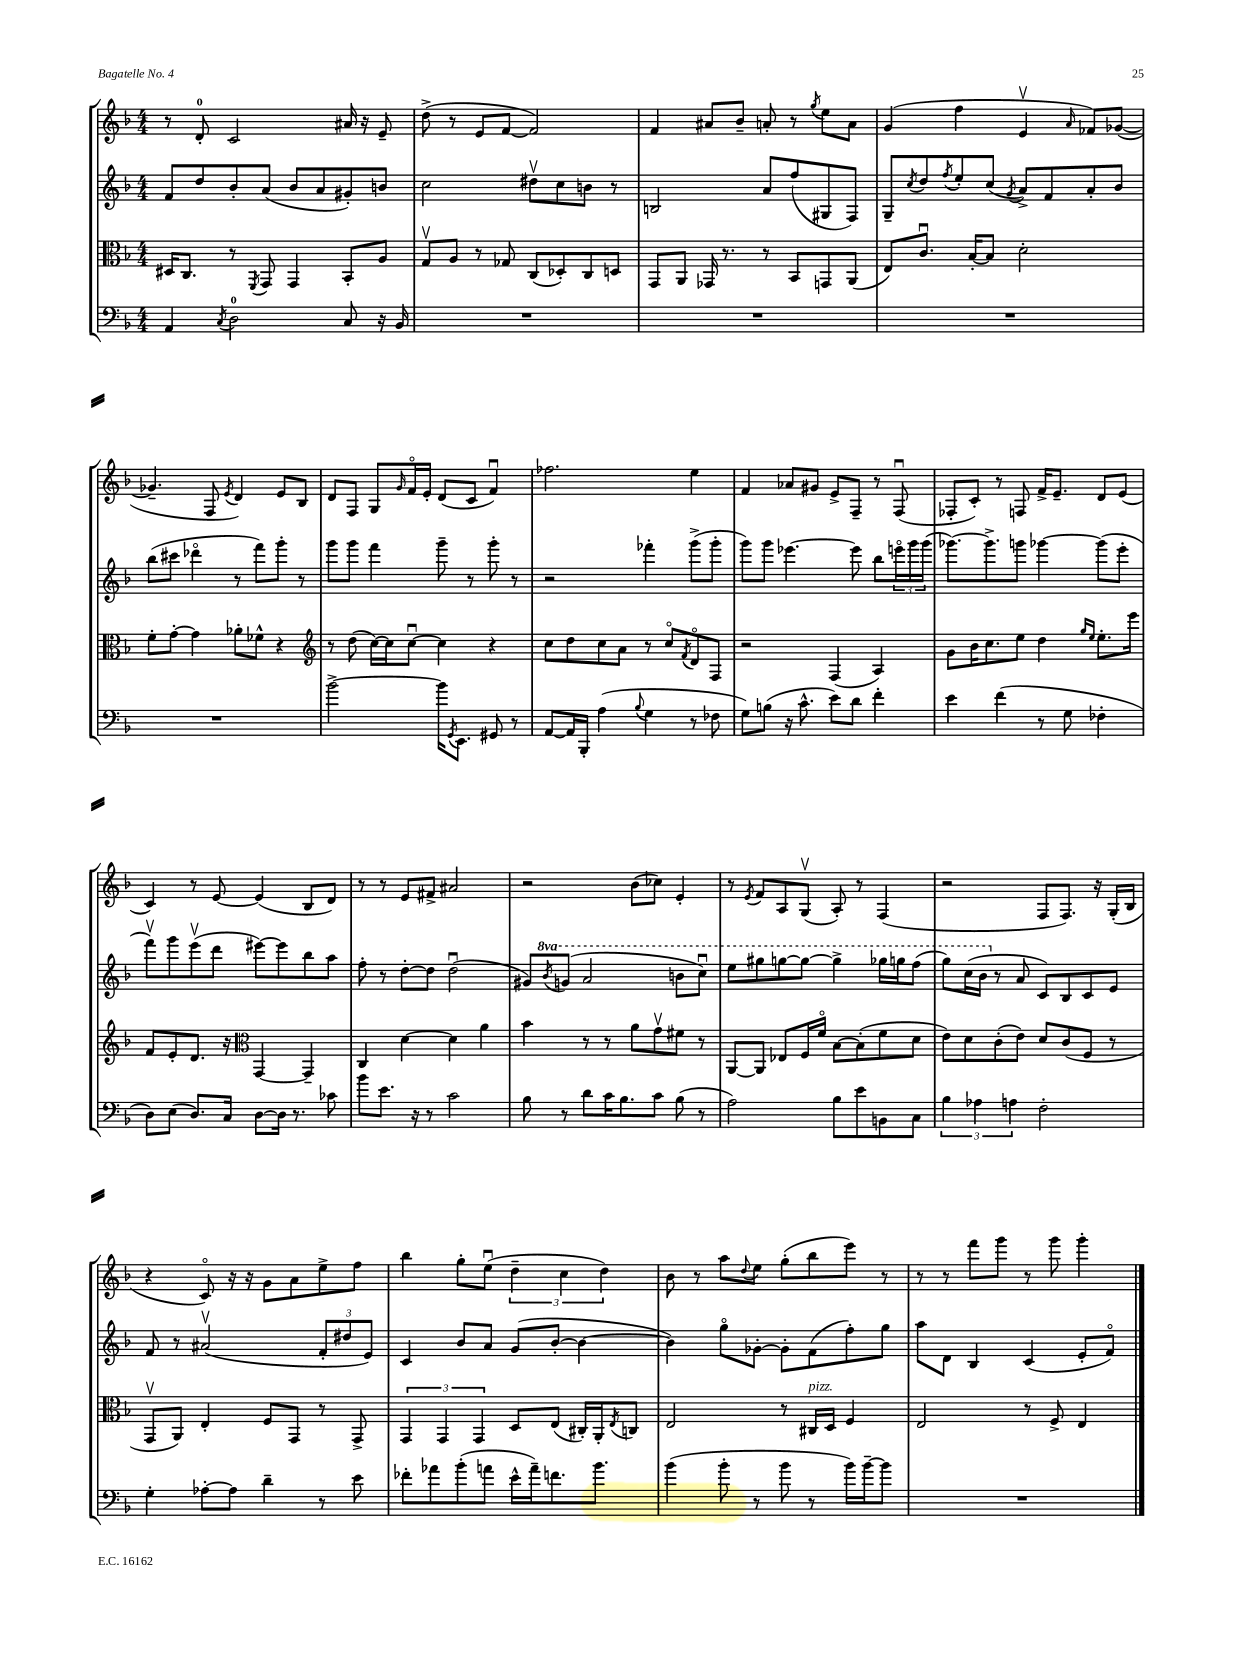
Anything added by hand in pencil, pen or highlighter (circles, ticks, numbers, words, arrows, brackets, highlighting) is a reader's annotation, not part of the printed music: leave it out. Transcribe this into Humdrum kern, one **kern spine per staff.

**kern	**kern	**kern	**kern
*staff4	*staff3	*staff2	*staff1
*clefF4	*clefC3	*clefG2	*clefG2
*k[b-]	*k[b-]	*k[b-]	*k[b-]
*M4/4	*M4/4	*M4/4	*M4/4
4AA	16D#	8f	8r
.	8.C	.	.
.	.	8dd	8d'
8qC	.	.	.
2D	8r	8b-'	2c
.	8qFF	.	.
.	8GG	(8a	.
.	4GG	8b-	.
.	.	8a	.
8C	8BB-'	8g#')	16a#
.	.	.	16r
16r	8A	8b	8e~
16BB-	.	.	.
=	=	=	=
1r	8Gv	2cc	(8dd^
.	8A	.	8r
.	8r	.	8e
.	8G-	.	[8f
.	(8C	8dd#v	2f])
.	8D-')	8cc	.
.	8C	8b	.
.	8D	8r	.
=	=	=	=
1r	8GG	2B	4f
.	8AA	.	.
.	16GG-	.	8a#
.	8.r	.	.
.	.	.	8b-~
.	8r	8a	8a'
.	8BB-	(8ff	8r
.	.	.	8qgg
.	8GG	8G#	8ee
.	(8AA	8F)	8a
=	=	=	=
1r	8E)	8G~	(4g
.	.	8qcc	.
.	8.cu	8dd	.
.	.	8qff	.
.	.	8ee'	4ff
.	[16B-'	.	.
.	8B-]	(8cc	.
.	.	8qg	.
.	2d'	8a^)	4ev
.	.	8f	.
.	.	.	16qqa
.	.	8a'	8f-)
.	.	8b-	([8g-
=	=	=	=
1r	8f'	(8bb-	4.g-~]
.	[8g'	8ccc#	.
.	4g]	4ddd-o	.
.	.	.	8F
.	.	.	8qe
.	8a-'	8r	4d)
.	8f-^^	8fff)	.
.	4r	8ggg'	8e
.	.	8r	8B-
=	=	=	=
*	*clefG2	*	*
[2b-^	8r	8ggg	8d
.	(8dd	8ggg	8F
.	[16cc)	4fff	8G
.	16cc]	.	.
.	.	.	16qqg
.	[8ccu	.	16fo
.	.	.	16e'
16b-]	4cc]	8ggg~	(8d
8qGG	.	.	.
8.EE	.	.	.
.	.	8r	8c
8GG#	4r	8ggg'	4fu)
8r	.	8r	.
=	=	=	=
[8AA	8cc	2r	2.ff-
16AA]	8dd	.	.
16BBB-'	.	.	.
(4A	8cc	.	.
.	8a	.	.
8qqB-	.	.	.
4G	8r	4fff-'	.
.	8cco	.	.
.	8qf	.	.
8r	8do	(8ggg^	4ee
8F-	8F	8ggg'	.
=	=	=	=
8G)	2r	8ggg)	4f
(8B	.	8ggg	.
16r	.	[4.eee-	8a-
8.c^^	.	.	.
.	.	.	8g#
8e)	(4F	.	8e^
8d	.	8eee-]	8F~
4f'	4A)	8bb-	8r
.	.	24eeeo	(8Fu
.	.	24ggg	.
.	.	(24ggg	.
=	=	=	=
4e	8g	[8.ggg-)	8F-'
.	16b-	.	8c')
.	8.cc	8.ggg-^]	.
(4f	.	.	8r
.	8ee	8ggg	8F
8r	4dd	[4ggg-	16f^
.	.	.	8.e~
8G	.	.	.
.	16qqgg	.	.
.	16qqee	.	.
4F-'	8.ee'	(8ggg-]	8d
.	.	8eee'	(8e
.	16eee	.	.
=	=	=	=
8D)	8f	8fffv)	4c)
(8E	8e'	8ggg	.
8.D)	8.d	(8eeev	8r
.	.	8ddd	[8e
16C	16r	.	.
*	*clefC3	*	*
[8D	[4GG	[8eee#)	(4e]
16D]	.	8eee#]	.
8.r	.	.	.
.	4GG~]	8bb-	8B-
8c-	.	8aa	8d)
=	=	=	=
8b-	4C	8ff'	8r
8.e	.	8r	8r
.	[4d	[8dd'	8e
16r	.	.	.
8r	.	8dd]	8f#^
2c	4d]	(2ddu	2a#
.	4a	.	.
=	=	=	=
8B-	4b-	8g#)	2r
.	.	8qbb-	.
8r	.	(8gg	.
8d	8r	2aa	.
16c	8r	.	.
8.B-	.	.	.
.	8a	.	(8b-
8c	8gv	.	8cc-)
(8B-	8f#	8bb	4e'
8r	8r	8cccu)	.
=	=	=	=
2A)	[8AA	8eee	8r
.	.	.	8qe
.	8AA]	8ggg#	8f
.	8E-	[8ggg	8A
.	16F	8ggg_	(8Gv
.	16fo	.	.
8B-	[8B-	4ggg^]	8A')
8e	(8B-']	.	8r
8BB	8f	16ggg-	(4F
.	.	16ggg	.
8C	8d	(8fff	.
=	=	=	=
6B-	8e)	8ggg)	2r
.	8d	(16ccc	.
6A-	.	.	.
.	.	16bb-	.
.	(8c'	8r	.
6A	.	.	.
.	8e)	8a	.
2F'	8d	8c)	8F
.	(8c	8B-	8.F)
.	8F	8c	.
.	.	.	16r
.	8r	8e	(16G'
.	.	.	16B-
=	=	=	=
4G'	8GGv	8f	4r
.	8AA)	8r	.
[8A-'	4E'	(2a#v	8co)
8A-]	.	.	16r
.	.	.	16r
4d~	8F	.	8g
.	8GG	.	8a
8r	8r	12f'	8ee^
.	.	12dd#	.
8e	8GG^	.	8ff
.	.	12e)	.
=	=	=	=
8f-'	6GG	4c	4bb-
8a-	.	.	.
.	6GG	.	.
(8b-'	.	8b-	8gg'
.	6GG	.	.
8a	.	8a	(8eeu
16e^^	8D	(8g	6dd~
16a~)	.	.	.
8.f	(8E	[8b-'	.
.	.	.	6cc
.	16C#')	4b-_	.
8.b-	16AA'	.	.
.	.	.	6dd)
.	8qE	.	.
.	8C	.	.
=	=	=	=
(4b-	2E	4b-])	8b-
.	.	.	8r
8b-'	.	8ggo	8aa
.	.	.	8qqdd
8r	.	[8g-'	8ee
8b-	8r	8g-']	(8gg'
8r	16C#	(8f	8bb-
.	16D	.	.
16b-)	4F	8ff')	8eee)
[16b-~	.	.	.
8b-]	.	8gg	8r
=	=	=	=
1r	2E	8aa	8r
.	.	8d	8r
.	.	4B-	8fff
.	.	.	8ggg
.	8r	(4c	8r
.	8F^	.	8ggg
.	4E	8e'	4ggg'
.	.	8fo)	.
==	==	==	==
*-	*-	*-	*-
